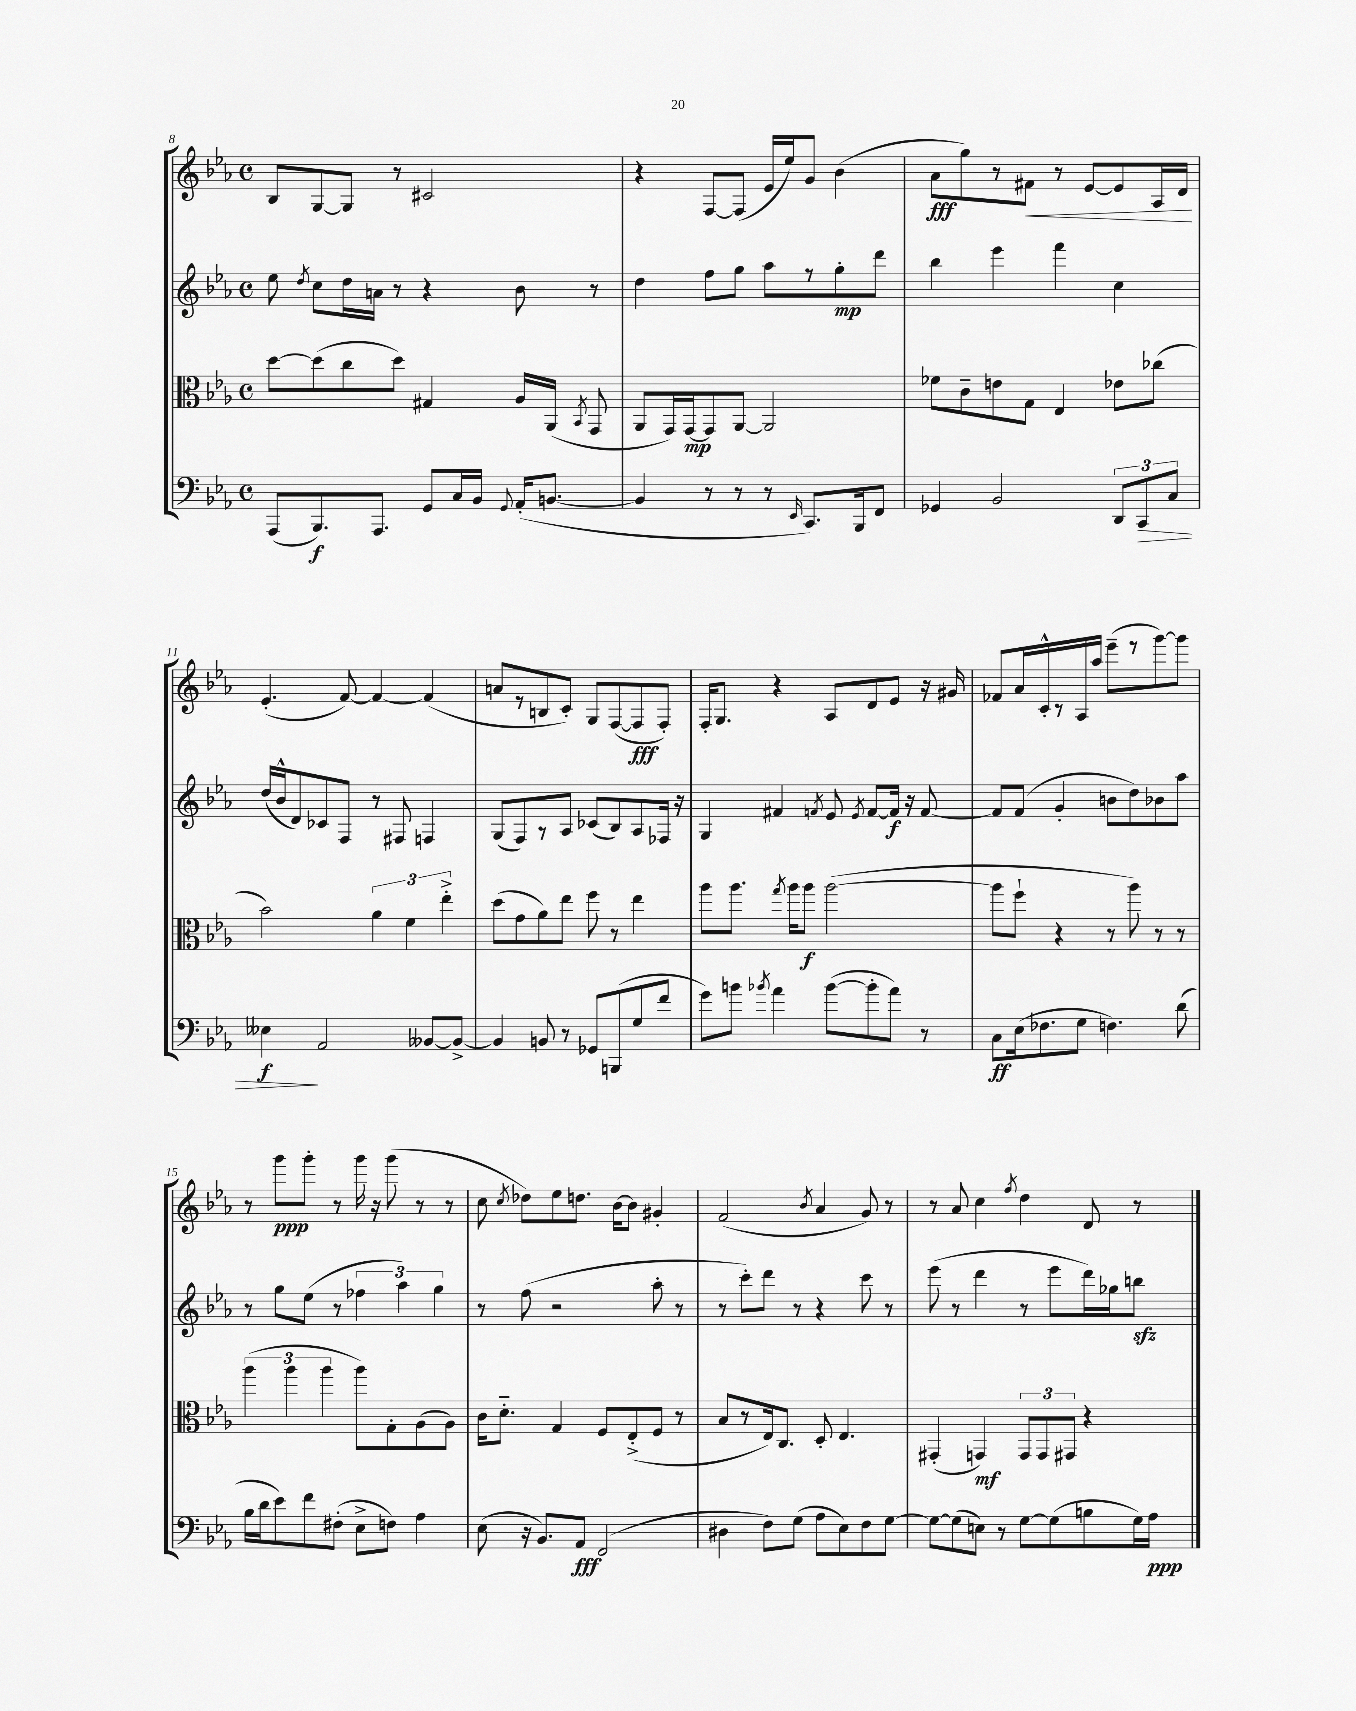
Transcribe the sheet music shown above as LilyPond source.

<<
\new StaffGroup <<
\new Staff = "s0" {
    \clef treble \key ees \major \defaultTimeSignature \time 4/4
    \autoBeamOff bes8[ g8~ g8] r8 cis'2 |
    r4 f8[~ f8]( ees'16[ ees''16) g'8] bes'4( |
    aes'8[\fff g''8) r8 fis'8]\< r8 ees'8[~ ees'8 aes16 d'16]\! |
    ees'4.-.( f'8~) f'4~ f'4( |
    a'8[ r8 b8 c'8]-.) g8[ f8~( f8\fff f8]-.) |
    f16[-. g8.] r4 aes8[ d'8 ees'8] r16 gis'16 |
    fes'8[ aes'16 c'16-.-^ r8 aes16 aes''16] ees'''8[--( r8 g'''8~) g'''8] |
    r8 g'''8[\ppp g'''8]-. r8 g'''16 r16 g'''8( r8 r8 |
    c''8 \acciaccatura { c''8 } des''8[) ees''8 d''8.] bes'16[~ bes'8] gis'4-. |
    f'2( \acciaccatura { bes'8 } aes'4 g'8) r8 |
    r8 aes'8 c''4 \acciaccatura { f''8 } d''4 d'8 r8 \bar "|." |
}
\new Staff = "s1" {
    \clef treble \key ees \major \defaultTimeSignature \time 4/4
    \autoBeamOff ees''8 \acciaccatura { d''8 } c''8[ d''16 a'16] r8 r4 bes'8 r8 |
    d''4 f''8[ g''8] aes''8[ r8 g''8-.\mp d'''8] |
    bes''4 ees'''4 f'''4 c''4 |
    d''16[( bes'16-^ d'8) ces'8 f8] r8 fis8 f4 |
    g8[( f8) r8 aes8] ces'8[( bes8) aes8 fes16] r16 |
    g4 fis'4 \acciaccatura { f'8 } ees'8 \acciaccatura { ees'8 } f'8[~ f'16]\f r16 f'8~ |
    f'8[ f'8]( g'4-. b'8[ d''8) bes'8 aes''8] |
    r8 g''8[ ees''8]( r8 \tuplet 3/2 { fes''4 aes''4) g''4 } |
    r8 f''8( r2 aes''8-. r8 |
    r8 c'''8[-.) d'''8] r8 r4 c'''8 r8 |
    ees'''8( r8 d'''4 r8 ees'''8[ d'''16) ges''16 b''8]\sfz \bar "|." |
}
\new Staff = "s2" {
    \clef alto \key ees \major \defaultTimeSignature \time 4/4
    \autoBeamOff d''8[~ d''8( c''8 d''8]) gis4 aes16[ aes,16]( \acciaccatura { bes,8 } g,8 |
    aes,8[ g,16) g,16~\mp g,8 aes,8]~ aes,2 |
    fes'8[ c'8-- e'8 g8] ees4 ees'8[ ces''8]( |
    bes'2) \tuplet 3/2 { aes'4 f'4 ees''4-.-> } |
    d''8[( g'8 aes'8) ees''8] f''8 r8 ees''4 |
    aes''8[ aes''8.] \acciaccatura { g''8 } aes''16[ aes''8]\f aes''2~( |
    aes''8[ f''8]-! r4 r8 aes''8) r8 r8 |
    \tuplet 3/2 { aes''4( aes''4 aes''4 } aes''8[) g8-. aes8( aes8]) |
    c'16[ d'8.]-_ g4 f8[ ees8-.->( f8] r8 |
    bes8[ r8 ees16) c8.] d8-. ees4. |
    gis,4-.( g,4\mf) \tuplet 3/2 { g,8[ g,8 gis,8] } r4 \bar "|." |
}
\new Staff = "s3" {
    \clef bass \key ees \major \defaultTimeSignature \time 4/4
    \autoBeamOff aes,,8[( bes,,8.\f) aes,,8.] g,8[ c16 bes,16] \appoggiatura { g,8 } aes,16[-.( b,8.]~ |
    b,4 r8 r8 r8 \grace { ees,16 } c,8.[) bes,,16 f,8] |
    ges,4 bes,2 \tuplet 3/2 { d,8[ c,8\> c8] } |
    eeses4\f\! aes,2 beses,8[~ beses,8]~-> |
    beses,4 b,8 r8 ges,8[ b,,8( g8 f'8] |
    g'8[) b'8] \acciaccatura { bes'8 } aes'4 bes'8[~( bes'8-. aes'8]) r8 |
    c8[\ff ees16( fes8. g8] f4.) d'8( |
    bes16[ d'16 ees'8) f'8 fis8]-.( ees8[-> f8]) aes4 |
    ees8( r16 bes,8.[) aes,8]\fff f,2( |
    dis4 f8[) g8]( aes8[ ees8) f8 g8]~ |
    g8[~ g8( e8]) r8 g8[~ g8( b8 g16) aes16]\ppp \bar "|." |
}
>>
>>
\layout { \context { \Score currentBarNumber = #8 } }
